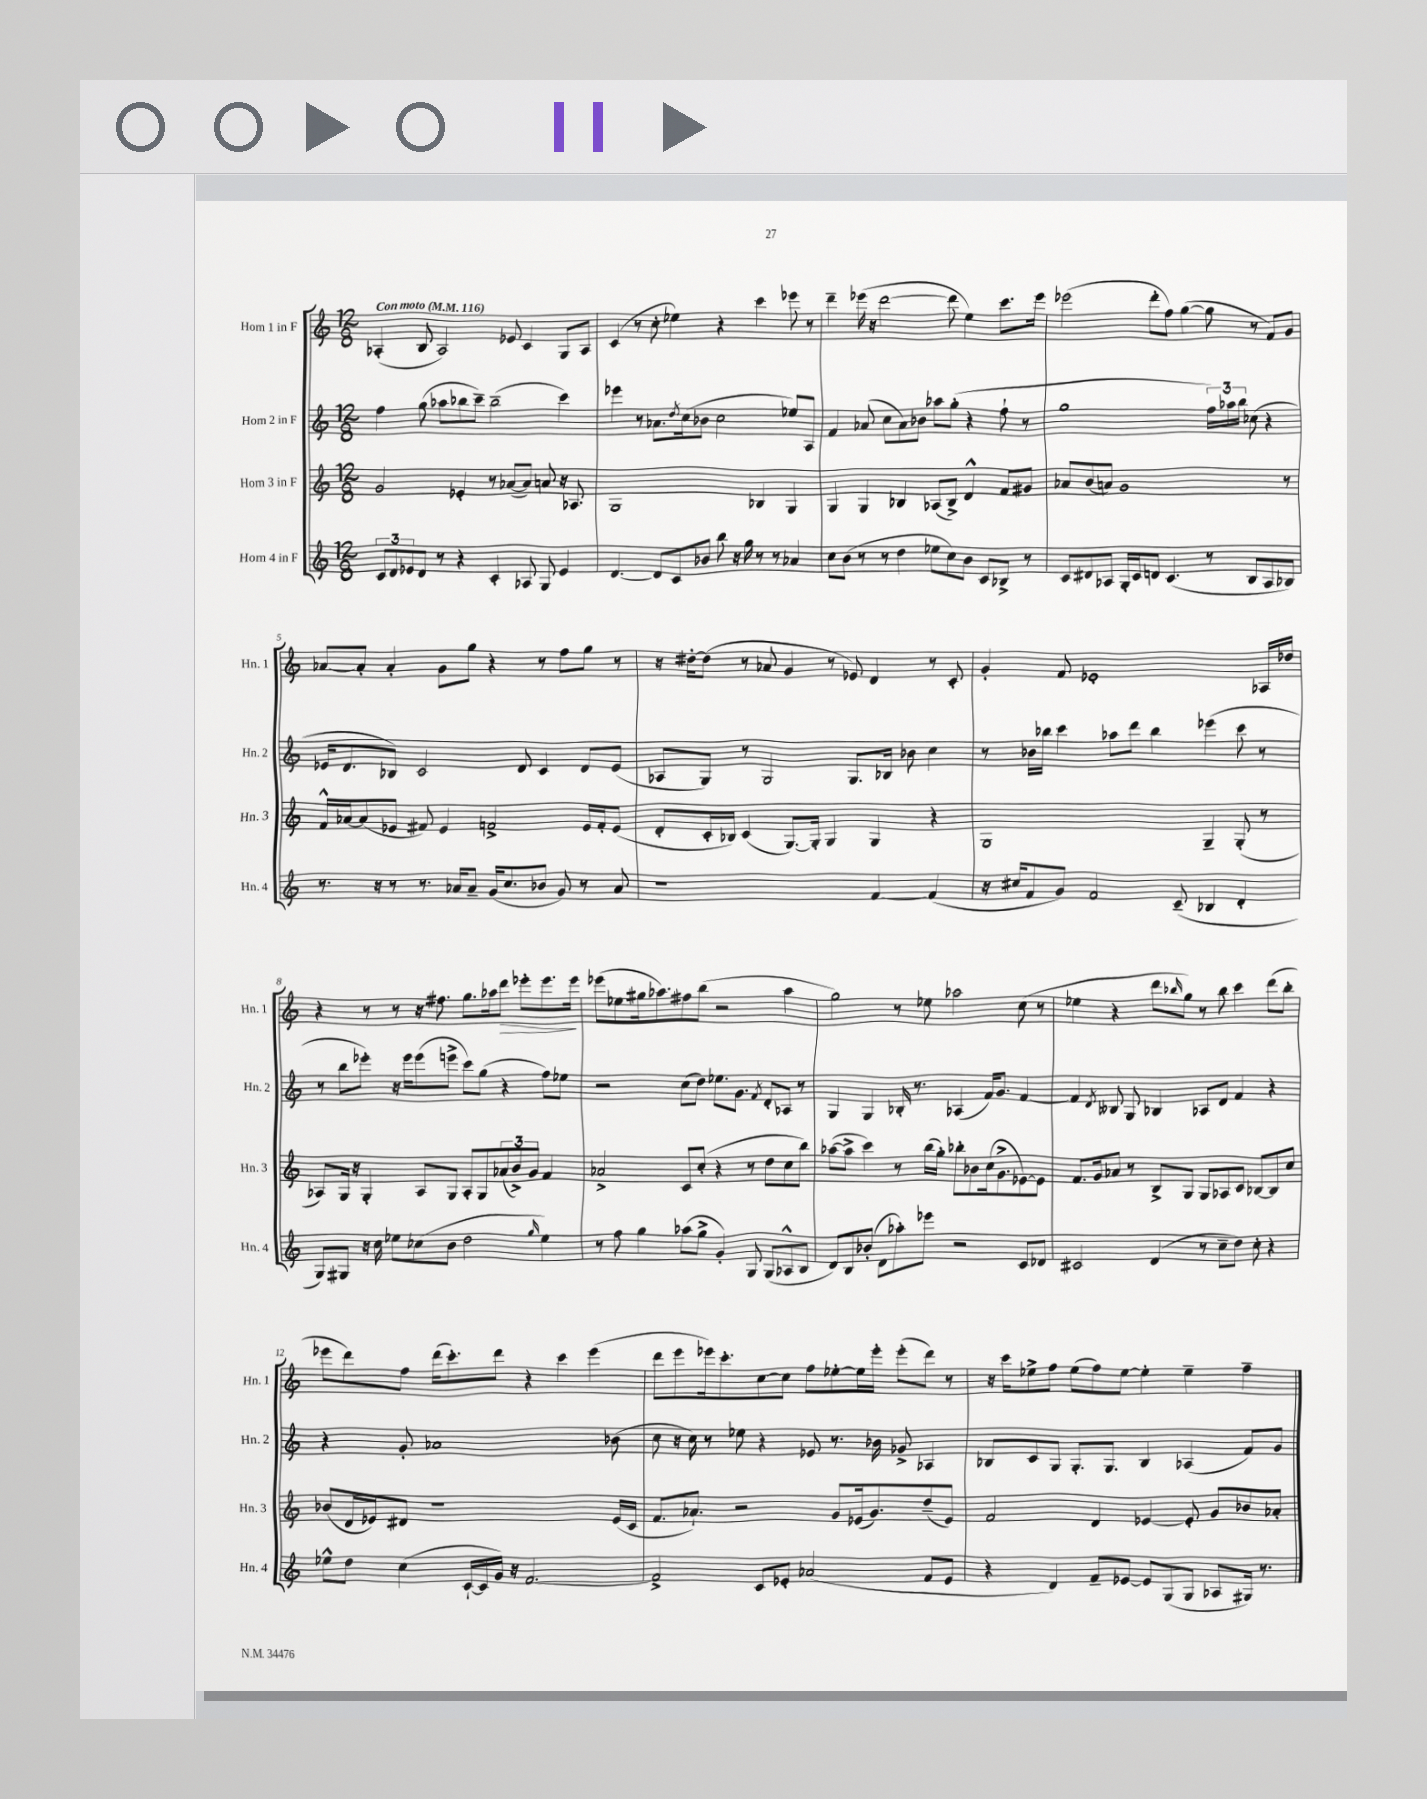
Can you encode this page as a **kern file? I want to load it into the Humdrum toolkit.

**kern	**kern	**kern	**kern	**dynam
*part4	*part3	*part2	*part1	*part1
*staff4	*staff3	*staff2	*staff1	*staff1
*I"Horn 4 in F	*I"Horn 3 in F	*I"Horn 2 in F	*I"Horn 1 in F	*
*I'Hn. 4	*I'Hn. 3	*I'Hn. 2	*I'Hn. 1	*
*clefG2	*clefG2	*clefG2	*clefG2	*
*k[]	*k[]	*k[]	*k[]	*
*M12/8	*M12/8	*M12/8	*M12/8	*
*MM116	*MM116	*MM116	*MM116	*
=1	=1	=1	=1	=1
!	!	!	!LO:TX:a:B:t=Con moto	!
12c/L	2g/	4ff\	(4A-X'/	.
12d/	.	.	.	.
12e-X/	.	.	.	.
8d/J	.	(8gg\	8B/	.
8r	.	8aa-X\L	2A-/)	.
4r	4e-X'/	8bb-X\	.	.
.	.	8ccc~\J)	.	.
4c'/	8r	(2bb-~\	.	.
.	([8a-X/L	.	8e-X/	.
8A-X/	8a-/J])	.	4c/	.
8G/	8an/	.	.	.
4e-/	16r	4ccc\)	8G/L	.
.	8.A-X/	.	.	.
.	.	.	8A-/J	.
=2	=2	=2	=2	=2
[4.d/	1G	4eee-X\	(4c/	.
.	.	8r	8r	.
8d/L]	.	8.a-X\L	8cc'\	.
8c/	.	.	4ee-X\)	.
.	.	8qdd/	.	.
.	.	(16cc\k	.	.
8b-X/J	.	8b-X\J	.	.
8bb\	.	2cc\	4r	.
16r	.	.	.	.
16gg\	.	.	.	.
8r	4B-X/	.	4ccc\	.
8r	.	.	.	.
4a-X/	4G/	8ee-X/L)	8eee-X\	.
.	.	8A/J	8r	.
=3	=3	=3	=3	=3
8cc\L	4G/	4f/	4ddd~\	.
(8b\J	.	.	.	.
8r	4G/	(8a-X/	(16eee-X\	.
.	.	.	16r	.
8r	.	8cc\L	[2ddd\	.
4dd\	4B-X/	8a-\)	.	.
.	.	8b-X\J	.	.
8ee-X\L	(8A-X/L	8aa-X\L	.	.
8cc\)	8B-^/J)	(8gg'\J	8ddd\]	.
8b\J	4d^^/	4r	4ee\)	.
8c/L	.	.	.	.
8B-X^/J	8f/L	8ff`\	8.ccc\L	.
8r	8g#X/J	8r	.	.
.	.	.	16eee-\Jk	.
=4	=4	=4	=4	=4
8c/L	8a-X/L	1gg	(2eee-X\	.
8d#X/	(8b/	.	.	.
8A-X/J	8an/J)	.	.	.
16G'/LL	1g	.	.	.
16c/J	.	.	.	.
8dn/J	.	.	8ddd'\L	.
(4.c/	.	.	8ff\J)	.
.	.	.	([4gg\	.
8r	.	24ff\LL)	8gg\]	.
.	.	24aa-X\	.	.
.	.	24bb\JJ	.	.
8B/L	.	(8cc-X\	8r	.
8A-/	.	4r	8f/L)	.
8B-X/J)	8r	.	8g/J	.
!!LO:LB:g=z
=5	=5	=5	=5	=5
8.r	16f^^/LL	16e-X/KL	[8a-X/L	.
.	[16a-X/J	8.d/	.	.
.	(8a-/]	.	8a-'/J]	.
16r	.	.	.	.
8r	8e-X/J	8B-X/J)	4a-'/	.
8.r	8f#X/)	2c/	.	.
.	4e-/	.	8g\L	.
16a-X/KL	.	.	.	.
8a-~/J	.	.	8gg\J	.
(16g/KL	2fn^/	.	4r	.
8.cc/	.	.	.	.
.	.	8d/	.	.
8b-X/J	.	4c/	8r	.
8g/)	.	.	8ff\L	.
8r	16e-/LL	8d/L	8gg\J	.
.	16f'/J	.	.	.
8a-/	(8e-/J	(8e-/J	8r	.
=6	=6	=6	=6	=6
1r	8d'/L	8A-X/L	16r	.
.	.	.	[16dd#X'\KL	.
.	16c'/L	8G/J)	(8dd#\J]	.
.	16B-X/JJ)	.	.	.
.	(4c/	8r	8r	.
.	.	2G/	8a-X/	.
.	[8.G/L)	.	4g/	.
.	16G'/Jk]	.	.	.
.	4G/	.	8r	.
.	.	8.G/L	8e-X/)	.
[4f/	4G/	.	4d/	.
.	.	16B-X/Jk	.	.
.	.	8b-X\	.	.
(4f/]	4r	4cc\	8r	.
.	.	.	8c'/	.
=7	=7	=7	=7	=7
16r	1G	8r	4g'/	.
16cc#X/KL	.	.	.	.
8f/	.	16b-X\LL	.	.
.	.	16bb-X\JJ	.	.
8g/J)	.	4ccc\	8f/	.
2f/	.	.	1e-X'	.
.	.	8aa-X\L	.	.
.	.	8ddd\J	.	.
.	.	4bb-\	.	.
(8c~/	.	.	.	.
4B-X/	4G~/	(4eee-X\	.	.
4d'/	(8G'/	8ccc\	.	.
.	8r	8r	16A-X/LL	.
.	.	.	16dd-X/JJ	.
!!LO:LB:g=z
=8	=8	=8	=8	=8
8G/L)	8A-X/L)	8r	4r	.
8G#X/J	16G/Jk	8bb\L	.	.
.	16r	.	.	.
16r	4G'/	8eee-X'\J)	8r	.
16cc\	.	.	.	.
8ee-X\L	.	16r	8r	.
.	.	16eee-\KL	.	.
(8cc-X\	8A-/L	(8eee-\	16r	.
.	.	.	8.ff#X\	.
8b\J	8G/J	8eeen^\J	.	.
2dd\	8A-'/L	8ccc\L)	8.gg\L	.
.	8G/	(8gg\J	.	.
.	.	.	16aa-X\k	.
!	!	!	!	!LO:HP:b
.	(12a-X/	4r	8ddd\J	>
.	12b^/)	.	.	.
.	.	.	8eee-X'\L	.
.	12g/J	.	.	.
16qqgg/	.	.	.	.
4ee-\)	4f/	8ff\L)	8.eee-\	.
.	.	8ee-X\J	.	.
.	.	.	16eee-\Jk	.
.	.	.	.	]
=9	=9	=9	=9	=9
8r	2a-X^/	2r	(8eee-X\L	.
8ff\	.	.	8ee-X\	.
4gg\	.	.	16gg#X\k	.
.	.	.	8.aa-X\)	.
(8aa-X\L	8c/L	(8cc\L	8ff#X\	.
8gg^\J	(8cc'/J	8dd\J)	(8bb\J	.
4g'/)	4r	8.ee-X\L	2r	.
.	.	8.g\J	.	.
8G/	8r	.	.	.
.	.	8qf/	.	.
(8G/L	8dd\L	8d'/L	.	.
8A-X^^/	8cc\	8A-X/J	4aa-\	.
8B/J	8bb\J)	8r	.	.
=10	=10	=10	=10	=10
8d/L)	([8aa-X\L	4G/	2gg\)	.
8B/	8aa-^\J]	.	.	.
(8b-X'/J	4ccc\)	4G/	.	.
8d\L	.	.	.	.
8aa-X'\)	8r	16B-X'/	8r	.
.	.	8.r	.	.
8eee-X\J	(16bb\LL	.	8ee-X\	.
.	16gg'\JJ)	.	.	.
2r	8bb-X'\L	(4A-X/	2aa-X\	.
.	8b-X\	.	.	.
.	(16cc\k	16f/KL)	.	.
.	8.g^\	8.g/J	.	.
8c/L	[8e-X\)	[4f/	(8cc\	.
8d-X/J	8e-\J]	.	8r	.
=11	=11	=11	=11	=11
2c#X/	8.f/L	4f/]	4ee-X\	.
.	16g/k	.	.	.
.	.	8qd/	.	.
.	8a-X/J	8B--X/	4r	.
.	8r	8G/	.	.
(4d/	8B^/L	4B-X/	8ddd\L	.
.	.	.	16qqbb-X/	.
.	8G/J	.	8gg\J)	.
8r	8G/L	8A-X/L	8r	.
8cc~\L	8A-X/	8d/J	8bb-\	.
8dd\J)	8c/J	4f/	4ccc\	.
8cc'\	[8B-X/L	.	.	.
4r	8B-/]	4r	(8ddd\L	.
.	8cc/J	.	8bb-'\J	.
!!LO:LB:g=z
=12	=12	=12	=12	=12
8ee-X^^\L	(8b-X/L	4r	8eee-X\L	.
8dd\J	16d/L	.	8ddd\)	.
.	16e-X/J)	.	.	.
(4cc\	8d#X/J	8g'/	8ff\J	.
.	1r	1a-X	(16ddd\KL	.
.	.	.	8.ccc'\)	.
[16c`/LL	.	.	.	.
16c/]	.	.	.	.
16g/JJ)	.	.	8ddd\J	.
16r	.	.	.	.
[2.f/	.	.	4r	.
.	.	.	4ccc\	.
.	.	.	(4eee-\	.
.	(16e-/LL	(8b-X\	.	.
.	16c/JJ	.	.	.
=13	=13	=13	=13	=13
2f^/]	8.f/L	8cc\	8ddd\L	.
.	.	16r	8eee\	.
.	8.a-X`/J)	16cc\)	.	.
.	.	8r	16eee-X\k)	.
.	.	.	8.ccc'\	.
.	2r	8ee-X\	.	.
8c/L	.	4r	[8cc\	.
8e-X'/J	.	.	8cc\J]	.
(2a-X/	.	8e-X/	8ff\L	.
.	8g/L	8.r	[8ee-X'\	.
.	(16e-X/k	.	16ee-\L]	.
.	8.g/)	16b-X\	16eee-'\JJ	.
.	.	8g-X^/	(8eee-'\L	.
8f/L	(8dd~/	4A-X/	8ddd\J)	.
8e-/J	8e-/J)	.	8r	.
=14	=14	=14	=14	=14
4r	2f/	8B-X/L	16r	.
.	.	.	16ccc\KL	.
.	.	8c/	8ee-X^\	.
4d/)	.	8G/J	8ff\J	.
.	.	8.G'/L	(8ee-\L	.
8f~/L	4d/	.	8ff\)	.
.	.	8.G/J	.	.
[8e-X/J	.	.	[8ee-\J	.
8e-/L]	[4e-X/	4B-/	4ee-'\]	.
(8G/	.	.	.	.
8G/J	8e-'/]	(4A-X/	4ee-~\	.
8A-X/L	8g/L	.	.	.
16G#X/Jk)	8b-X/	8f/L)	4ff~\	.
8.r	.	.	.	.
.	8a-X'/J	8g/J	.	.
==	==	==	==	==
*-	*-	*-	*-	*-
